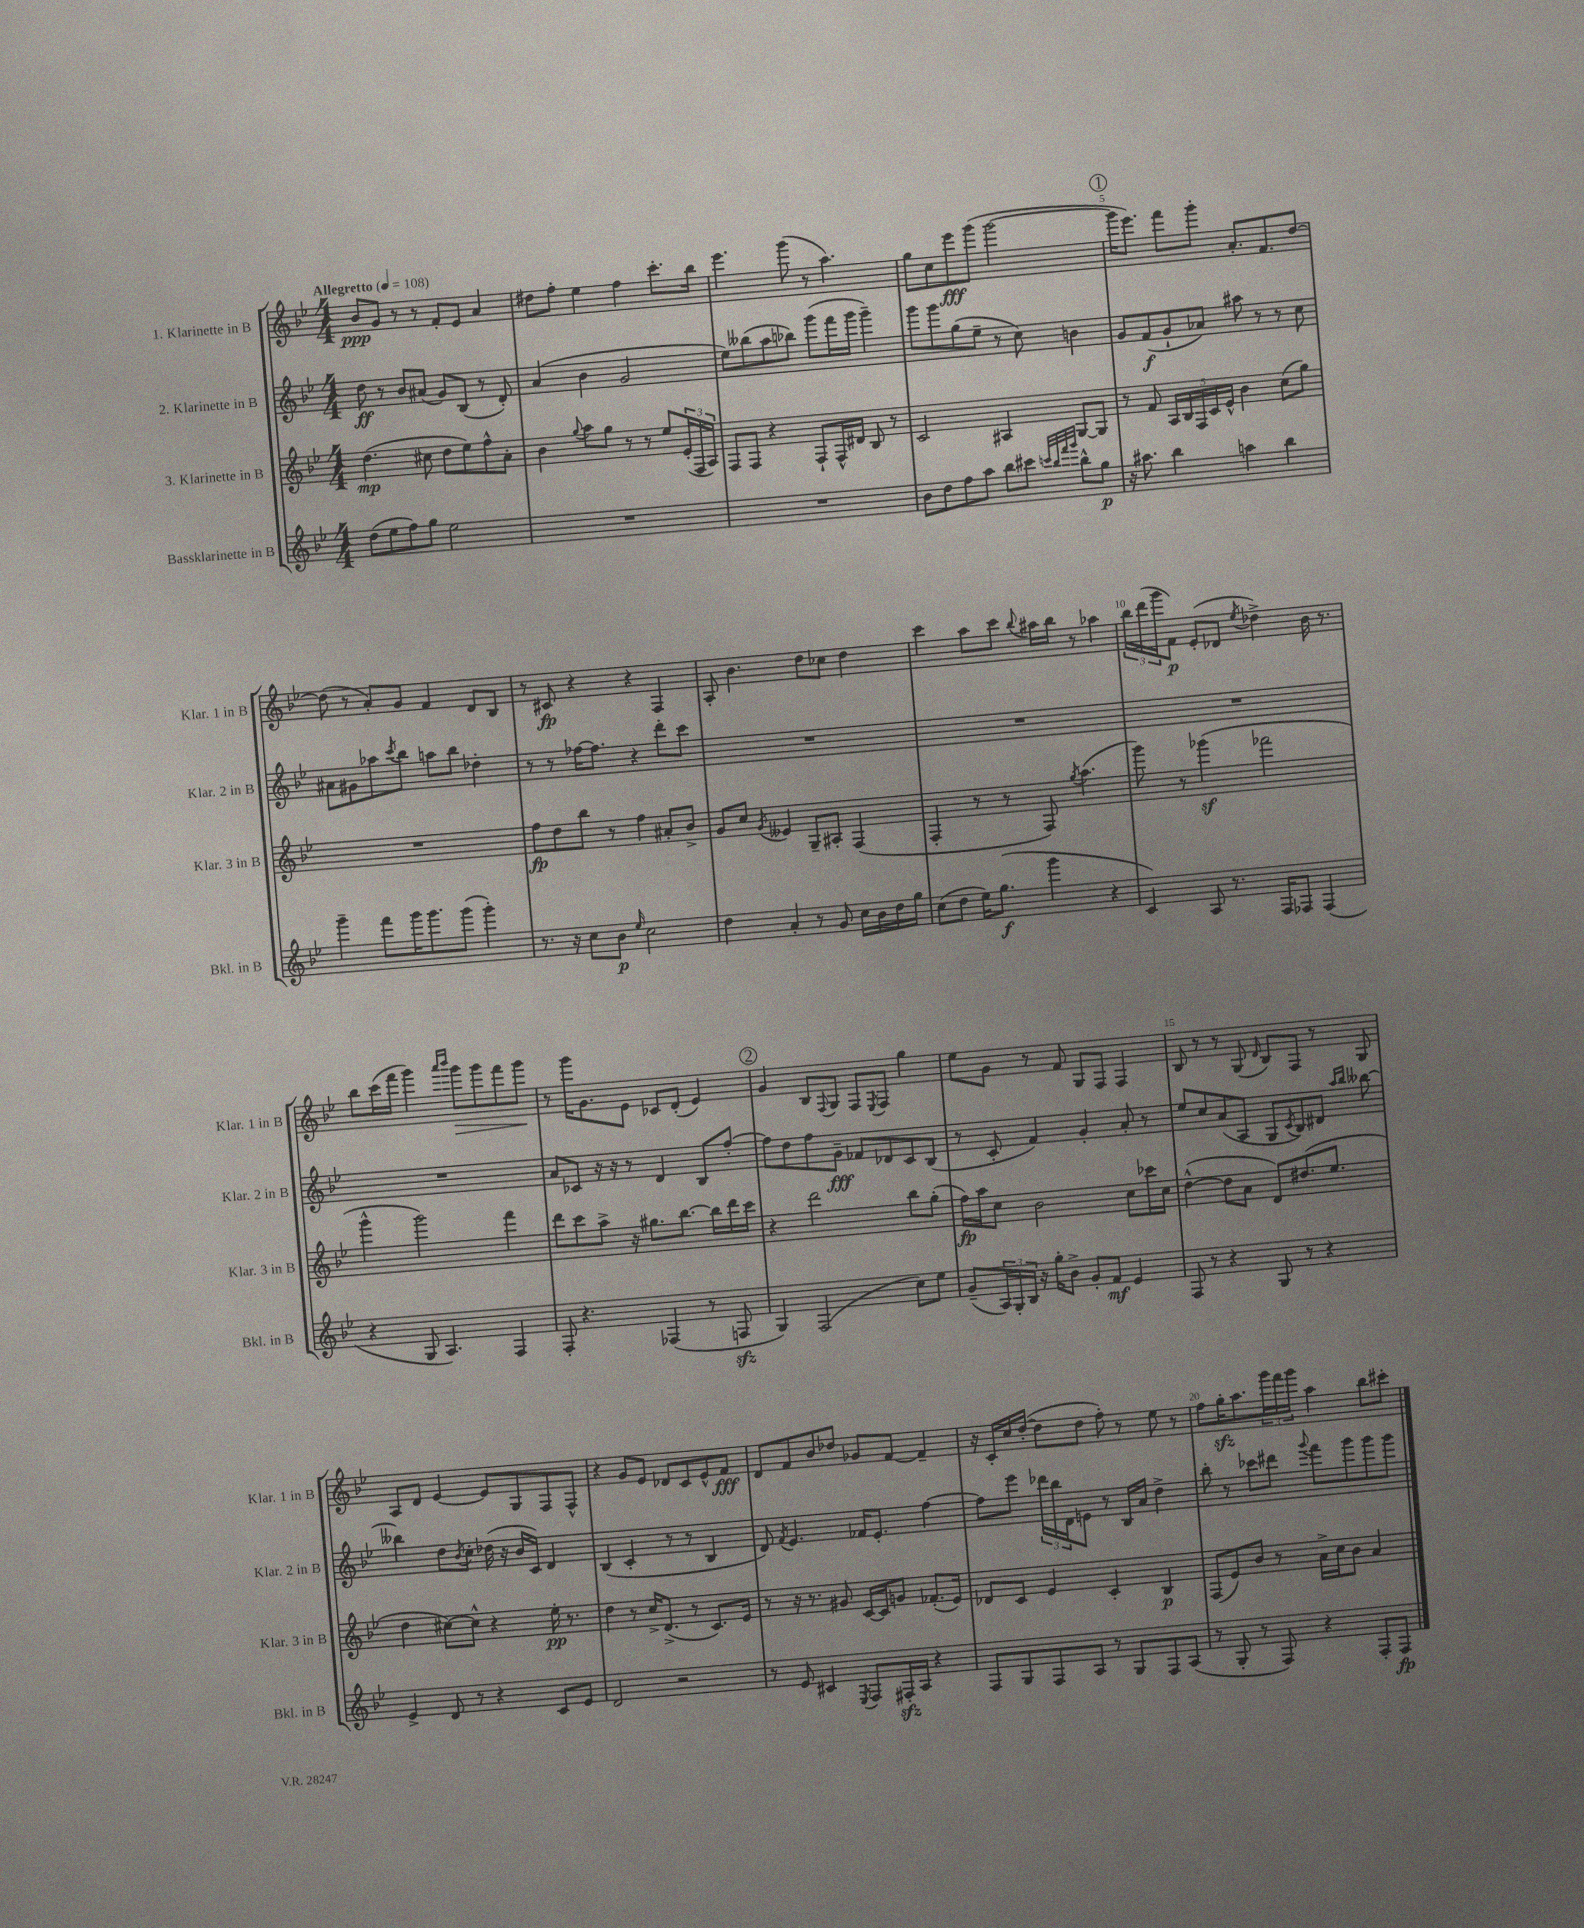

**kern	**dynam	**kern	**dynam	**kern	**dynam	**kern	**dynam
*part4	*part4	*part3	*part3	*part2	*part2	*part1	*part1
*staff4	*staff4	*staff3	*staff3	*staff2	*staff2	*staff1	*staff1
*I"Bassklarinette in B	*	*I"3. Klarinette in B	*	*I"2. Klarinette in B	*	*I"1. Klarinette in B	*
*I'Bkl. in B	*	*I'Klar. 3 in B	*	*I'Klar. 2 in B	*	*I'Klar. 1 in B	*
*clefG2	*	*clefG2	*	*clefG2	*	*clefG2	*
*k[b-e-]	*	*k[b-e-]	*	*k[b-e-]	*	*k[b-e-]	*
*M4/4	*	*M4/4	*	*M4/4	*	*M4/4	*
*MM108	*	*MM108	*	*MM108	*	*MM108	*
=1	=1	=1	=1	=1	=1	=1	=1
!	!	!	!	!	!	!LO:TX:a:B:t=Allegretto	!
(8dd\L	.	(4.dd\	mp	8dd\	ff	8b-/L	ppp
8ee-\	.	.	.	8r	.	8g/J	.
8ff\)	.	.	.	8b-/L	.	8r	.
8gg\J	.	8cc#X\	.	(8a#X/J	.	8r	.
2ee-\	.	8dd\L	.	8g/L)	.	8f'/L	.
.	.	8ee-\)	.	(8B-/J	.	8e-/J	.
.	.	8ff^^\	.	8r	.	4a/	.
.	.	8a'\J	.	8d'/)	.	.	.
=2	=2	=2	=2	=2	=2	=2	=2
1r	.	4b-\	.	(4a/	.	8dd#X\L	.
.	.	.	.	.	.	8ff'\J	.
.	.	8qqgg/	.	.	.	.	.
.	.	8aa\L	.	4b-\	.	4ee-\	.
.	.	8gg\J	.	.	.	.	.
.	.	8r	.	2g/	.	4ff\	.
.	.	8r	.	.	.	.	.
.	.	8ee-/L	.	.	.	8.ccc'\L	.
.	.	(24e-'/L	.	.	.	.	.
.	.	24F/	.	.	.	.	.
.	.	.	.	.	.	16bb-\Jk	.
.	.	24A/JJ)	.	.	.	.	.
=3	=3	=3	=3	=3	=3	=3	=3
1r	.	8F/L	.	8ee-\L)	.	4.eee-\	.
.	.	8F/J	.	(8bb--X\	.	.	.
.	.	4r	.	8aa\	.	.	.
.	.	.	.	8bb-X\J)	.	(8ggg\	.
.	.	8F`/L	.	(8ggg\L	.	8r	.
.	.	16F^^/L	.	16fff\L	.	4.aa\)	.
.	.	16d#X/JJ	.	16ggg\JJ	.	.	.
.	.	8B-/	.	4ggg~\)	.	.	.
.	.	8r	.	.	.	.	.
=4	=4	=4	=4	=4	=4	=4	=4
8b-\L	.	2c/	.	8ggg\L	.	8gg\L	.
8dd\	.	.	.	8ggg\	.	8cc\	.
8ff\	.	.	.	(8gg\	.	8eee-\	fff
8aa\J	.	.	.	8ee-~\J	.	(8ggg\J	.
8bb-\L	.	4A#X/	.	8r	.	[2ggg\	.
8ccc#X\J	.	.	.	8cc\)	.	.	.
32qqcccn/LLL	.	.	.	.	.	.	.
32qqbb-/	.	.	.	.	.	.	.
32qqfff/	.	.	.	.	.	.	.
32qqggg/JJJ	.	.	.	.	.	.	.
8bb-^^\L	.	[8G/L	.	4bn\	.	.	.
8gg\J	p	8G/J]	.	.	.	.	.
!!LO:REH:place=s1:t=1
=5	=5	=5	=5	=5	=5	=5	=5
16r	.	8r	.	8g/L	.	16ggg\KL]	.
8.aa#X\	.	.	.	.	.	8.eee-\J)	.
.	.	8f/	.	(8f/	f	.	.
4bb-\	.	20A/LL	.	8g`/	.	8fff\L	.
.	.	20B-/	.	.	.	.	.
.	.	20F/	.	.	.	.	.
.	.	.	.	8a-X/J)	.	8ggg'\J	.
.	.	20c/	.	.	.	.	.
.	.	20e-^^/JJ	.	.	.	.	.
4aan\	.	4b-\	.	8aa#X\	.	8.a'/L	.
.	.	.	.	8r	.	.	.
.	.	.	.	.	.	8.f/	.
4bb-\	.	(8cc\L	.	8r	.	.	.
.	.	8gg\J)	.	8cc\	.	[8dd/J	.
!!LO:LB:g=z
=6	=6	=6	=6	=6	=6	=6	=6
4ggg~\	.	1r	.	8a#X\L	.	(8dd\]	.
.	.	.	.	8g#X\	.	8r	.
8fff\L	.	.	.	8aa-X\	.	8a'/L)	.
.	.	.	.	8qccc/	.	.	.
16ggg\K	.	.	.	8bb-\J	.	8g/J	.
8.ggg\	.	.	.	.	.	.	.
.	.	.	.	8aan\L	.	4f/	.
(8ggg\J	.	.	.	8bb-\J	.	.	.
4ggg'\)	.	.	.	4dd-X'\	.	8d/L	.
.	.	.	.	.	.	8B-/J	.
=7	=7	=7	=7	=7	=7	=7	=7
8.r	.	8ff\L	fp	8r	.	8r	.
.	.	8dd\	.	8r	.	8c#X/	fp
16r	.	.	.	.	.	.	.
8cc\L	.	8bb-\J	.	[16ff-X\KL	.	4r	.
.	.	.	.	8.ff-\J]	.	.	.
8b-\J	p	8r	.	.	.	.	.
16qqee-/	.	.	.	.	.	.	.
2cc\	.	4ff\	.	4r	.	4r	.
.	.	8a#X'/L	.	8ddd'\L	.	4F/	.
.	.	8b-^/J	.	8ccc\J	.	.	.
=8	=8	=8	=8	=8	=8	=8	=8
4dd\	.	8g/L	.	1r	.	8A'/	.
.	.	8cc/J	.	.	.	4.b-\	.
.	.	8qg/	.	.	.	.	.
4a'/	.	4e--X/	.	.	.	.	.
8r	.	8G~/L	.	.	.	8dd\L	.
8g/	.	8A#X'/J	.	.	.	8cc-X\J	.
16cc\LL	.	(4F/	.	.	.	4dd\	.
16b-\	.	.	.	.	.	.	.
16dd\	.	.	.	.	.	.	.
16gg\JJ	.	.	.	.	.	.	.
=9	=9	=9	=9	=9	=9	=9	=9
(8cc\L	.	4F'/	.	1r	.	4ccc\	.
8dd\J	.	.	.	.	.	.	.
16ee-\KL)	.	8r	.	.	.	8aa\L	.
(8.gg\J	f	.	.	.	.	.	.
.	.	8r	.	.	.	8ccc\J	.
.	.	.	.	.	.	8qqbb-/	.
4ggg\	.	8F/)	.	.	.	16aa#X\LL	.
.	.	.	.	.	.	16bb-\JJ	.
.	.	8qgg/	.	.	.	.	.
.	.	(4.aa\	.	.	.	8r	.
4r	.	.	.	.	.	4aa-X\	.
=10	=10	=10	=10	=10	=10	=10	=10
4c/)	.	8ggg\)	.	1r	.	24bb-\LL	.
.	.	.	.	.	.	(24ddd\	.
.	.	.	.	.	.	24ggg\J	.
.	.	8r	.	.	.	8f\J)	p
8A/	.	(4ggg-Xz\	.	.	.	(8e-'/L	.
8.r	.	.	.	.	.	8d-X/J	.
.	.	.	.	.	.	8qee-/	.
.	.	2fff-X\	.	.	.	4dd-X^\)	.
16F/KL	.	.	.	.	.	.	.
8F-X/J	.	.	.	.	.	.	.
(4F-/	.	.	.	.	.	16b-\	.
.	.	.	.	.	.	8.r	.
!!LO:LB:g=z
=11	=11	=11	=11	=11	=11	=11	=11
4r	.	4ggg^^\	.	1r	.	8bb-\L	.
.	.	.	.	.	.	(16ccc\L	.
.	.	.	.	.	.	16fff\JJ	.
8G/	.	2ggg\)	.	.	.	4ggg\)	.
4.A/)	.	.	.	.	.	.	.
.	.	.	.	.	.	16qqaaa/LL	.
.	.	.	.	.	.	16qqbbb-/JJ	.
!	!	!	!	!	!	!	!LO:HP:b
.	.	.	.	.	.	8ggg\L	>
.	.	.	.	.	.	8ggg\	.
4F/	.	4fff\	.	.	.	8fff\	.
.	.	.	.	.	.	8ggg\J	.
.	.	.	.	.	.	.	]
=12	=12	=12	=12	=12	=12	=12	=12
8F'/	.	8ddd\L	.	8a/L	.	8r	.
4.r	.	8ccc\	.	8c-X/J	.	16ggg\KL	.
.	.	.	.	.	.	8.g\	.
.	.	8aa^\J	.	16r	.	.	.
.	.	.	.	16r	.	.	.
.	.	16r	.	8r	.	8e-\J	.
.	.	8.gg#X\L	.	.	.	.	.
(4F-X/	.	.	.	4d/	.	8c-X/L	.
.	.	[8.bb-\J	.	.	.	(8d'/J	.
8r	.	.	.	8B-/L	.	4e-/)	.
.	.	16bb-\LL]	.	.	.	.	.
8Fnzz/	.	16ddd\	.	[8ff'/J	.	.	.
.	.	16ccc\JJ	.	.	.	.	.
!!LO:REH:place=s1:t=2
=13	=13	=13	=13	=13	=13	=13	=13
4G/)	.	4r	.	8ff\L]	.	4g/	.
.	.	.	.	8dd\	.	.	.
(2F/	.	2ddd\	.	8ff\	.	8B-/L	.
.	.	.	.	.	.	8qqF/	.
.	.	.	.	8g~\J	fff	8G/J	.
.	.	.	.	8f-X/L	.	8F/L	.
.	.	.	.	.	.	8qE-/	.
.	.	.	.	8d-X/	.	8F/J	.
8cc\L)	.	8bb-\L	.	8c/	.	4gg\	.
8ee-\J	.	(8gg'\J	.	(8B-/J	.	.	.
=14	=14	=14	=14	=14	=14	=14	=14
(8g~/L	.	16ff\LL)	fp	8r	.	8ee-\L	.
.	.	16aa\J	.	.	.	.	.
24A/L)	.	8cc\J	.	8c'/	.	8g\J	.
24G'/	.	.	.	.	.	.	.
24B-/JJ	.	.	.	.	.	.	.
16r	.	2b-\	.	4f/)	.	8r	.
16gg'\KL	.	.	.	.	.	.	.
8b-^\J	.	.	.	.	.	8f/	.
8g'/L	.	.	.	4g'/	.	8G/L	.
8f/J	mf	.	.	.	.	8F/J	.
4e-/	.	8cc\L	.	8a'/	.	4F/	.
.	.	16ccc-X\L	.	8r	.	.	.
.	.	16cc\JJ	.	.	.	.	.
=15	=15	=15	=15	=15	=15	=15	=15
8F/	.	([4dd^^\	.	8ee-/L	.	8B-/	.
8r	.	.	.	8cc/	.	8r	.
4r	.	8dd\L]	.	(8a/	.	8r	.
.	.	8a\J	.	8A/J	.	(8G/	.
.	.	.	.	.	.	16qqd/	.
8G/	.	8d/L)	.	8G/L	.	8B-/L)	.
.	.	.	.	8qc/	.	.	.
8r	.	(8.dd#X/	.	8B-/)	.	8F/J	.
4r	.	.	.	8d#X/J	.	8r	.
.	.	8.ee-/J	.	.	.	.	.
.	.	.	.	16qqaa/LL	.	.	.
.	.	.	.	16qqbb-/JJ	.	.	.
.	.	.	.	[8bb--X\	.	8G/	.
!!LO:LB:g=z
=16	=16	=16	=16	=16	=16	=16	=16
4e-^/	.	4dd\	.	4bb--X\]	.	8A/L	.
.	.	.	.	.	.	8d/J	.
8d/	.	[8cc#X\L)	.	8dd\L	.	[4e-/	.
.	.	.	.	8qb-/	.	.	.
8r	.	8cc#^^\J]	.	8cc'\J	.	.	.
4r	.	4r	.	(16dd-X\	.	8e-/L]	.
.	.	.	.	16r	.	.	.
.	.	.	.	16b-/LL	.	8G/	.
.	.	.	.	16c/JJ)	.	.	.
8c/L	.	16ee-'\	pp	4d/	.	8F/	.
.	.	8.r	.	.	.	.	.
8e-/J	.	.	.	.	.	8F^^/J	.
=17	=17	=17	=17	=17	=17	=17	=17
2d/	.	4dd\	.	(4B-/	.	4r	.
.	.	8r	.	4c'/	.	8g/L	.
.	.	16cc^/KL	.	.	.	8e-/J	.
.	.	(8.d^/J	.	.	.	.	.
2r	.	.	.	8r	.	8d-X/L	.
.	.	8r	.	8r	.	8c/	.
.	.	8.c/L)	.	4B-/	.	8e-^^/	.
.	.	.	.	.	.	8f/J	fff
.	.	16e-/Jk	.	.	.	.	.
=18	=18	=18	=18	=18	=18	=18	=18
8r	.	8r	.	8d/)	.	8d/L	.
.	.	.	.	8qf/	.	.	.
8e-/	.	16r	.	4.e-/	.	8f/	.
.	.	8.r	.	.	.	.	.
4c#X/	.	.	.	.	.	8b-/	.
.	.	8g#X/	.	.	.	8dd-X/J	.
8qE-/	.	.	.	.	.	.	.
8F/L	.	[16c/LL	.	16f-X/KL	.	8g-X/L	.
.	.	16c/J]	.	8.e-'/J	.	.	.
16F#Xzz'/L	.	8gn/J	.	.	.	[8f/J	.
16A/JJ	.	.	.	.	.	.	.
4r	.	(8.f-X'/L	.	[4ff\	.	4f~/]	.
.	.	16e-/Jk)	.	.	.	.	.
=19	=19	=19	=19	=19	=19	=19	=19
8F/L	.	8d-X/L	.	8ff\L]	.	16r	.
.	.	.	.	.	.	16c'/LL	.
8G/	.	8c/J	.	8eee-\J	.	16cc/	.
.	.	.	.	.	.	([16dd'/JJ	.
8F/	.	4e-/	.	24ddd-X\LL	.	8dd\L]	.
.	.	.	.	24bb-\	.	.	.
.	.	.	.	24d\J	.	.	.
8A/J	.	.	.	8en\J	.	8dd\J	.
8r	.	4c'/	.	8r	.	8ff'\)	.
8G/L	.	.	.	16B-/LL	.	8r	.
.	.	.	.	16a/JJ	.	.	.
8F/	.	4B-/	p	4dd^\	.	8ee-\	.
(8A/J	.	.	.	.	.	8r	.
=20	=20	=20	=20	=20	=20	=20	=20
8r	.	(8F/L	.	8bb-'\	.	8ff\L	.
8G'/	.	8e-/)	.	8r	.	16ggzz'\K	.
.	.	.	.	.	.	8.aa\	.
8r	.	8b-/J	.	8ccc-X\L	.	.	.
8F/)	.	8r	.	8ddd#X\J	.	24ggg\L	.
.	.	.	.	.	.	24fff\	.
.	.	.	.	.	.	24ggg\JJ	.
.	.	.	.	8qqggg/	.	.	.
4r	.	16a^\LL	.	8fff\L	.	4aa\	.
.	.	16cc\J	.	.	.	.	.
.	.	8b-\J	.	8ggg\	.	.	.
8F'/L	.	4a/	.	8ggg\	.	8bb-\L	.
8F/J	fp	.	.	8ggg\J	.	8ccc#X'\J	.
==	==	==	==	==	==	==	==
*-	*-	*-	*-	*-	*-	*-	*-
